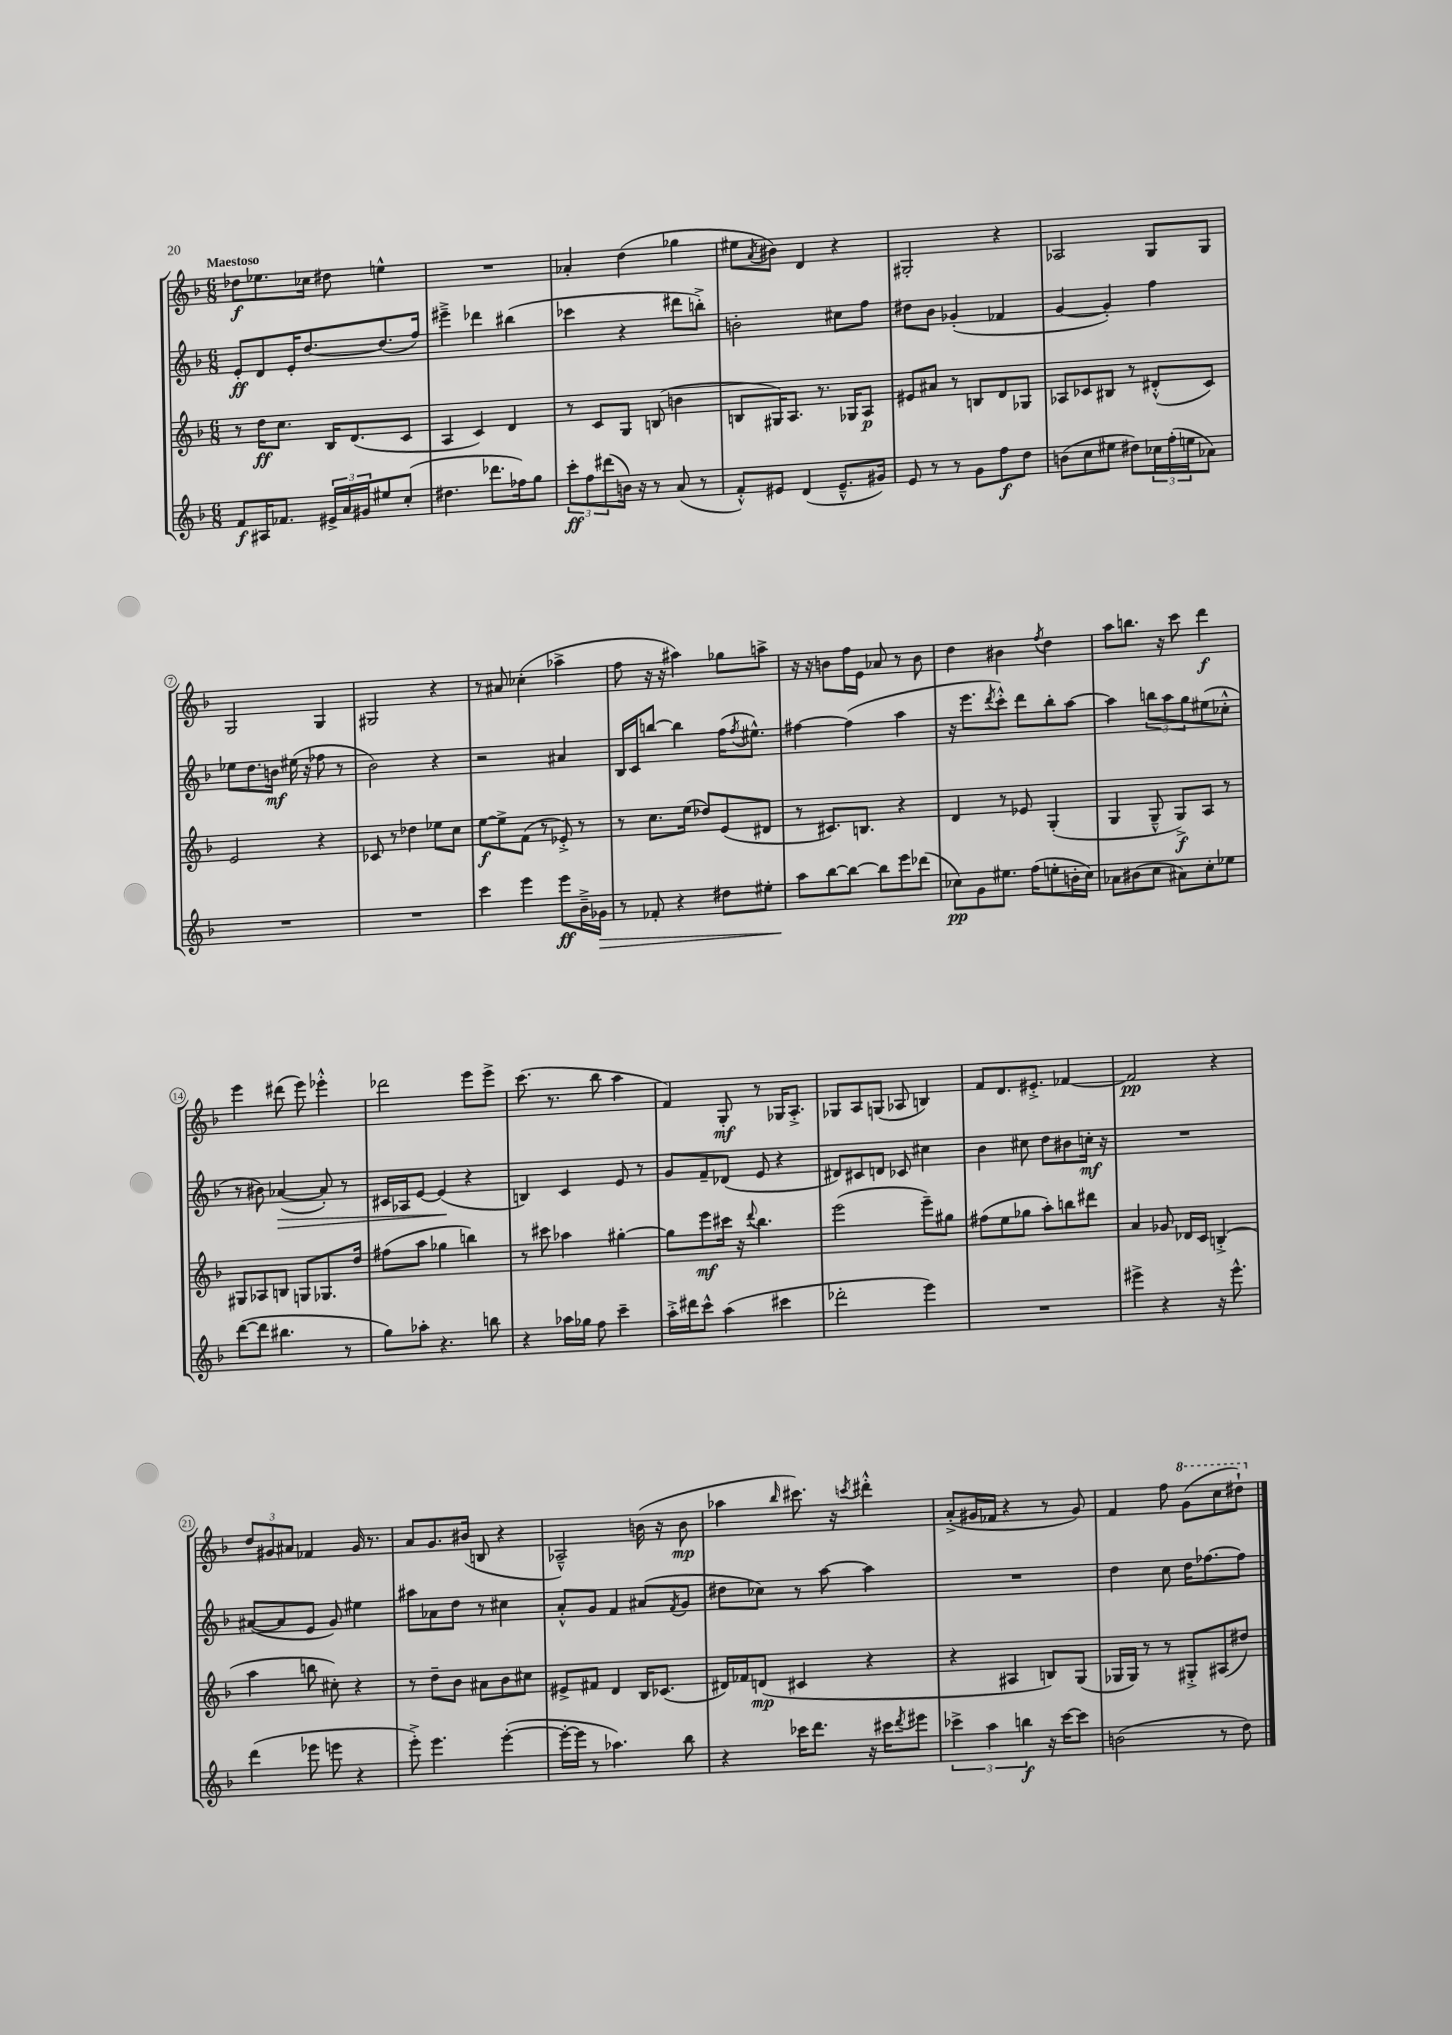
<<
\new StaffGroup <<
\new Staff = "s0" {
    \clef treble \key f \major \numericTimeSignature \time 6/8 \tempo "Maestoso"
    des''8\f ees''8. ces''16 dis''8 e''4-^ |
    R2. |
    aes'4-. d''4( ges''4 |
    eis''8 \acciaccatura { a'8 } bis'8) d'4 r4 |
    gis2-. r4 |
    aes2 g8 g8 |
    g2 g4 |
    gis2 r4 |
    r8 ais'8 ces''4-.( aes''4-> |
    f''8 r16 r16 ais''4) ges''8 a''8-> |
    r16 r16 b'8 f''16 e'16 aes'8 r8 b'8 |
    d''4 bis'4 \acciaccatura { f''8 } d''4 |
    a''8 b''8. r16 c'''8 d'''4\f |
    e'''4 dis'''8( e'''8) ees'''4-.-^ |
    des'''2 e'''8 e'''8-> |
    c'''8.( r8. bes''8 a''4 |
    f'4) g8-.\mf r8 ges16 a8.-.-> |
    ges8 a8 g8( aes8 b4) |
    f'8 d'8. eis'8.-.-> fes'4~ |
    fes'2\pp r4 |
    \tuplet 3/2 { d''8 gis'8 ais'8 } fes'4 gis'16 r8. |
    a'8 g'8. bis'16( b8 r4 |
    aes2---^) b'16( r16 b'8\mp |
    aes''4 \grace { bes''16 } cis'''8.) r16 \acciaccatura { c'''8 } dis'''4-.-^ |
    a'8-.->( gis'16 fes'16 r4 r8 gis'8) |
    f'4 f''8 \ottava #1 g''8( c'''8 dis'''8-!) \ottava #0 \bar "|." |
}
\new Staff = "s1" {
    \clef treble \key f \major \numericTimeSignature \time 6/8
    e'8-.\ff d'8 e'16-. d''8.~ d''8.( f''16) |
    eis'''4---> des'''4 bis''4( |
    ces'''4 r4 dis'''8 b''8-.->) |
    b'2-. cis''8 f''8 |
    dis''8 bes'8 ges'4-.( fes'4 |
    g'4~ g'4-.) f''4 |
    ees''8 d''8. b'16\mf eis''16( r16 fes''8 r8 |
    bes'2) r4 |
    r2 ais'4 |
    bes16 c'16 b''8~ b''4 f''16( \acciaccatura { f''8 } eis''8.-^) |
    fis''4~ fis''4( a''4 |
    r16 e'''8. \acciaccatura { d'''8 } c'''8-.-^) d'''8 bes''8-. a''8~ |
    a''4 \tuplet 3/2 { b''8 a''8 g''8 } eis''8( ces''8-.-^ |
    r8 bis'8) aes'4~\>( aes'8-.) r8 |
    cis'16 aes16 e'8~ e'4\!( r4 |
    b4) c'4 e'8 r8 |
    g'8 f'8-- des'8( e'8 r4 |
    dis'8) cis'8 d'8 ces'8 cis''4 |
    bes'4 cis''8 d''8 bis'8 c''16-.\mf r16 |
    R2. |
    ais'8~( ais'8 e'8 g'8) eis''4 |
    ais''8 aes'8 d''8 r8 cis''4 |
    a'8-.-^ g'8 f'4 ais'8( \acciaccatura { f'8 } g'8 |
    dis''8 ces''8) r8 a''8~ a''4 |
    R2. |
    d''4 c''8 d''16 fes''8.~ fes''8 \bar "|." |
}
\new Staff = "s2" {
    \clef treble \key f \major \numericTimeSignature \time 6/8
    r8 d''16\ff c''8. bes16 d'8.( c'8 |
    a4 c'4) d'4 |
    r8 c'8 g8 b8( b'4 |
    b8 gis16) a8. r8. ges16 a8\p |
    eis'8 ais'8 r8 b8 d'8 ges8 |
    aes8 ces'8 bis8 r8 dis'8-.-^( ces'8) |
    e'2 r4 |
    ces'8 r8 des''4 ees''8 c''8 |
    e''8~\f e''8-> f'8( r8 ees'8-.->) r8 |
    r8 c''8. e''16( des''8) e'8( dis'8 |
    r8 cis'8.) b8. r4 |
    d'4 r8 ees'8 g4-.( |
    g4 g8---^ g8->\f) a8 r8 |
    gis8 aes8 b8 g8 ges8. d''16 |
    fis''8( a''8 ges''4 b''4) |
    r8 cis'''8 aes''4 gis''4~-. |
    gis''8 e'''8\mf cis'''16 r16 \appoggiatura { d'''8 } bes''4. |
    e'''2( e'''8--) gis''8 |
    fis''8( e''8 ges''8 a''8-.) b''8 dis'''8 |
    a'4 ges'8 des'16 c'16 b4-.->( |
    a''4 b''8 cis''8-.) r4 |
    r8 d''8-- bes'8 ais'8 bes'8 cis''8 |
    eis'8-> fis'8 d'4 bes16 ces'8.( |
    dis'16) fes'16 d'8\mp( cis'4 r4 |
    r4 ais4 b8) g8( |
    ges16 ges16) r8 r8 gis8-.-> ais8( dis''8) \bar "|." |
}
\new Staff = "s3" {
    \clef treble \key f \major \numericTimeSignature \time 6/8
    f'8\f ais16 fes'8. \tuplet 3/2 { eis'16-> a'16 gis'16 } eis''8 c''8-.( |
    dis''4. des'''8. fes''16) g''8 |
    \tuplet 3/2 { c'''8-.\ff f''8 dis'''8( } b'16) r16 r8 a'8( r8 |
    f'8-.-^) eis'8 d'4( eis'8.---^ gis'16) |
    e'8 r8 r8 g'8 f''8\f d''8 |
    b'8( c''8 eis''8 dis''8) \tuplet 3/2 { ces''16 f''16-.( e''16 } aes'8) |
    R2. |
    R2. |
    c'''4 e'''4 e'''8\ff bes'16---> ges'16\> |
    r8 fes'8-. r4 dis''8 eis''8-. |
    a''8\! bes''8~ bes''8~ bes''8 e'''8 des'''8( |
    ces''8\pp) g'8 eis''8. f''16( e''8-. b'16-. ces''16) |
    aes'8 bis'8( c''8 ais'8) c''8-. ees''8 |
    d'''8~( d'''8 bis''4. r8 |
    g''8) aes''8-. r4. b''8 |
    r4 aes''16 ges''16 f''8 c'''4-- |
    a''16-.-> dis'''16 c'''8-^ a''4( cis'''4 |
    des'''2-. e'''4) |
    R2. |
    eis'''4-> r4 r16 eis'''8.-^ |
    d'''4( ees'''8 e'''8 r4 |
    e'''8-.->) e'''4. e'''4~-.( |
    e'''16~-. e'''16 r8 aes''4.) bes''8 |
    r4 ces'''16 d'''8. r16 cis'''16 \acciaccatura { d'''8 } eis'''8 |
    \tuplet 3/2 { ces'''4-> a''4 b''4\f } r16 ces'''16~ ces'''8 |
    b'2( r8 d''8) \bar "|." |
}
>>
>>
\layout { \context { \Score \override BarNumber.stencil = #(make-stencil-circler 0.1 0.3 ly:text-interface::print) } }
